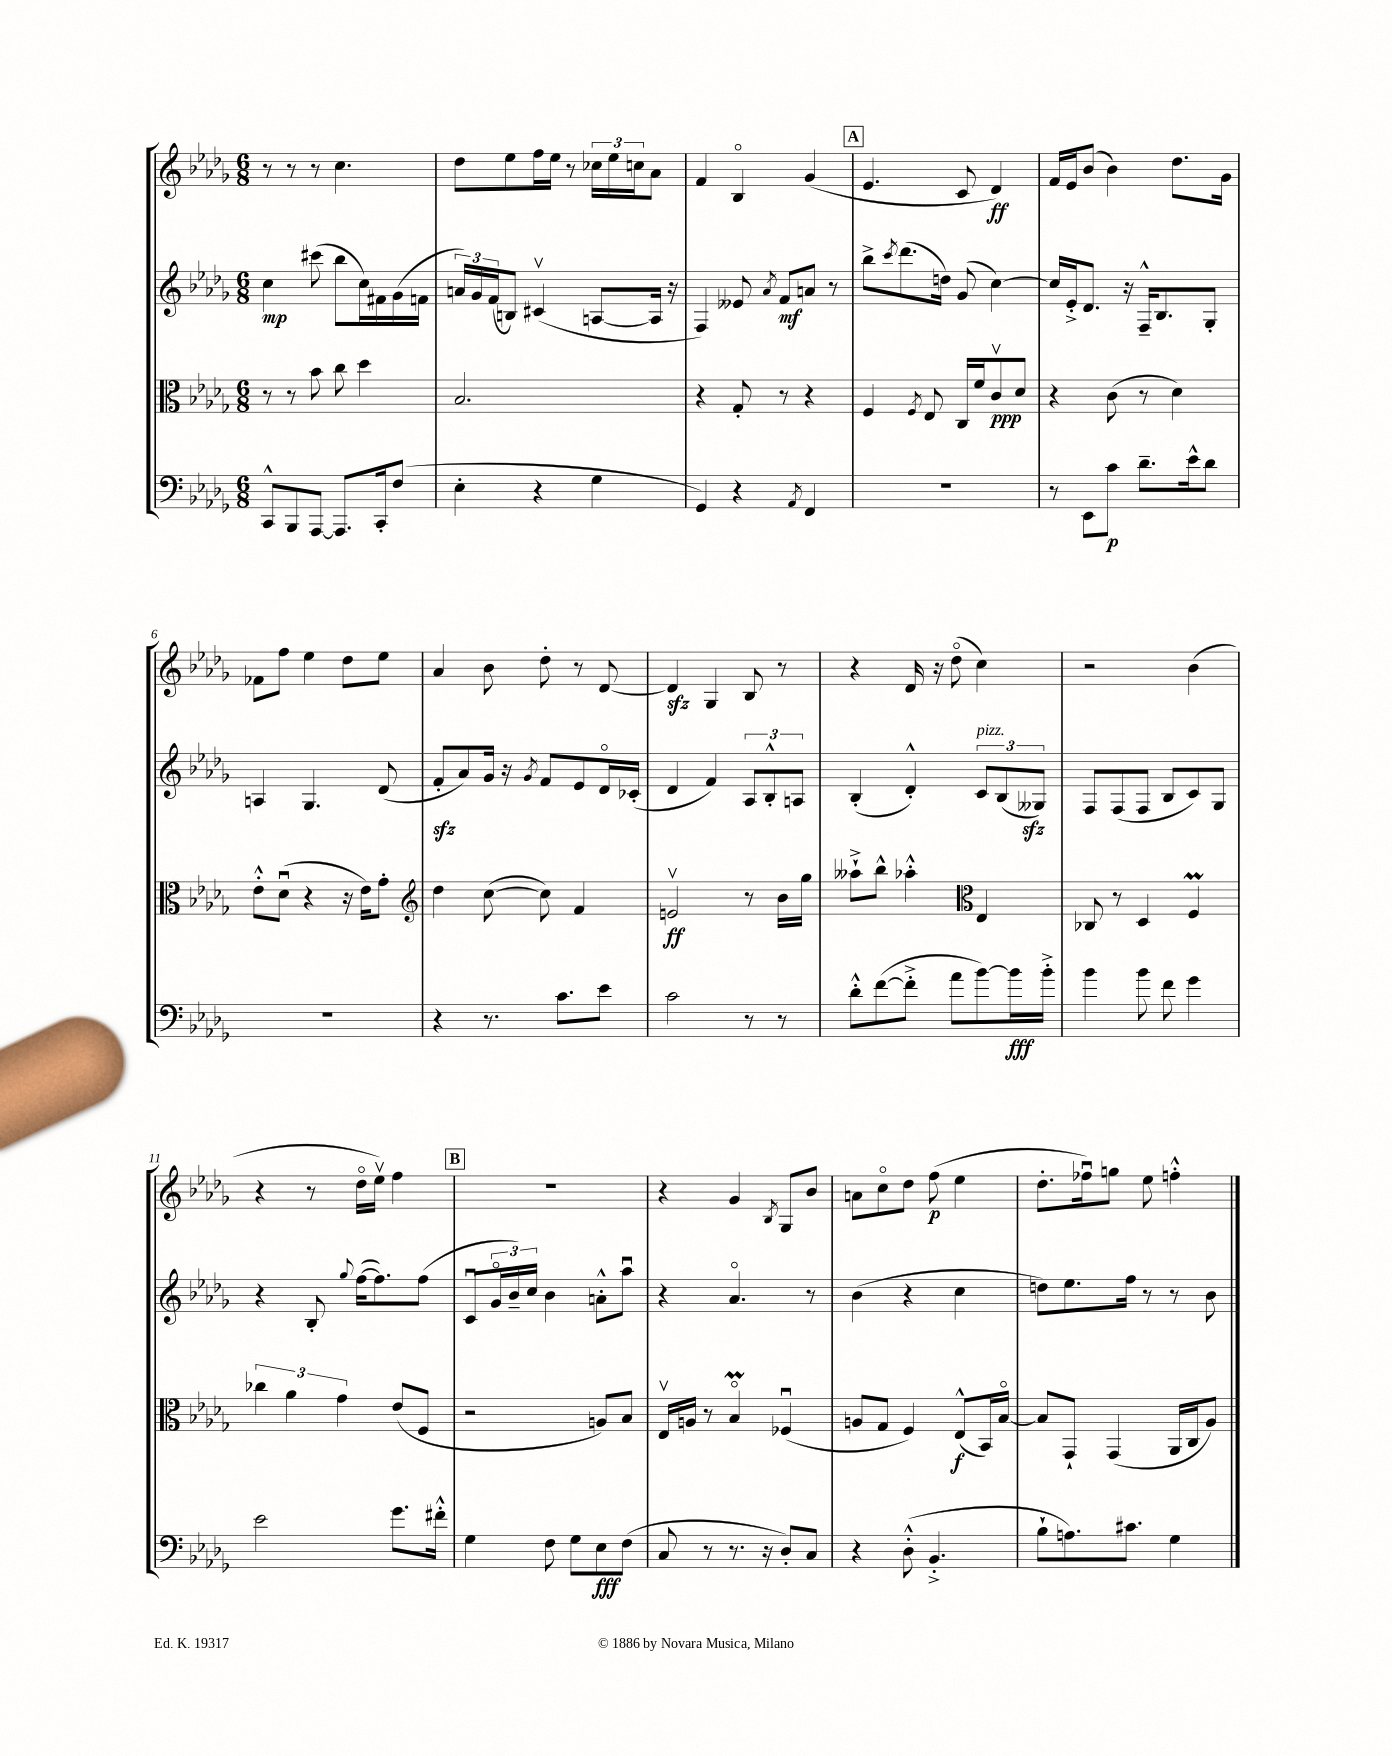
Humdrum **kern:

**kern	**kern	**kern	**kern
*staff4	*staff3	*staff2	*staff1
*clefF4	*clefC3	*clefG2	*clefG2
*k[b-e-a-d-g-]	*k[b-e-a-d-g-]	*k[b-e-a-d-g-]	*k[b-e-a-d-g-]
*M6/8	*M6/8	*M6/8	*M6/8
8CC^^/L	8r	4cc\	8r
8BBB-/	8r	.	8r
[8AAA-/J	8b-\	(8ccc#\	8r
8.AAA-/]L	8cc\	8bb-\L	4.cc\
.	4dd-\	16cc\L)	.
16CC'/k	.	16f#\	.
(8F/J	.	(16g-\	.
.	.	16f\JJ	.
=	=	=	=
4E-'\	2.B-/	24a/LL)	8dd-\L
.	.	24g-/	.
.	.	(24f/J	.
.	.	8B/J)	8ee-\
4r	.	(4c#v/	16ff\L
.	.	.	16ee-\JJ
.	.	.	8r
4G-\	.	[8A/L	24cc-\LL
.	.	.	24ee-\
.	.	.	24cc\J
.	.	16A/]Jk	8a-\J
.	.	16r	.
=	=	=	=
4GG-/)	4r	4F/)	4f/
4r	8G-'/	8e--/	4B-o/
.	.	8qa-/	.
.	8r	8f/L	.
8qAA-/	.	.	.
4FF/	4r	8a/J	(4g-/
.	.	8r	.
=	=	=	=
2.r	4F/	8bb-^\L	4.e-/
.	.	8qccc/	.
.	.	(8.ddd-\	.
.	8qF/	.	.
.	8E-/	.	.
.	.	16dd\Jk)	.
.	16C/LL	(8g-/	8c/
.	16f/J	.	.
.	8cv/	[4cc\)	4d-/)
.	8d-/J	.	.
=	=	=	=
8r	4r	16cc/]LL	16f/LL
.	.	16e-'^/J	16e-/J
8EE-\L	.	8.d-/J	(8b-/J
8c\J	(8c\	.	4b-\)
.	.	16r	.
8.d-~\L	8r	16F~^^/LK	.
.	.	8.B-/	.
.	4d-\)	.	8.dd-\L
16e-^^\k	.	.	.
8d-\J	.	8G-'/J	.
.	.	.	16g-\Jk
=	=	=	=
2.r	8e-'^^\L	4A/	8f-\L
.	(8d-u\J	.	8ff\J
.	4r	4.G-/	4ee-\
.	16r	.	8dd-\L
.	16e-\LK)	.	.
.	8g-'\J	(8d-/	8ee-\J
=	=	=	=
*	*clefG2	*	*
4r	4dd-\	8f'/L	4a-/
.	.	8a-/)	.
8.r	([8cc\	16g-/Jk	8b-\
.	.	16r	.
.	.	8qg-/	.
.	8cc\])	8f/L	8dd-'\
8.c\L	.	.	.
.	4f/	8e-/	8r
8e-\J	.	16d-o/L	[8d-/
.	.	(16c-'/JJ	.
=	=	=	=
2c\	2ev/	4d-/	4d-/]
.	.	4f/)	4G-/
8r	8r	12A-/L	8B-/
.	.	12B-'^^/	.
8r	16b-\LL	.	8r
.	.	12A/J	.
.	16gg-\JJ	.	.
=	=	=	=
8d-'^^\L	8aa--`^\L	(4B-'/	4r
([8f\	8bb-^^\J	.	.
8f'^\]J	4aa-'^^\	4d-'^^/)	16d-/
.	.	.	16r
8a-\L	.	.	(8dd-o\
*	*clefC3	*	*
[8b-\)	4E-/	12c/L	4cc\)
.	.	(12B-/	.
16b-\]L	.	.	.
.	.	12G--/J)	.
16b-'^\JJ	.	.	.
=	=	=	=
4b-\	8C-/	8F/L	2r
.	8r	(8F/	.
8b-\	4D-/	8F/J	.
8f\	.	8B-/L	.
4g-\	4F/	8c/)	(4b-\
.	.	8G-/J	.
=	=	=	=
2e-\	6cc-\	4r	4r
.	6a-\	.	.
.	.	8B-'/	8r
.	6g-\	.	.
.	.	8qqgg-/	.
.	.	([16ff\LK	16dd-o\LL
.	.	8.ff\])	16ee-v\JJ)
8.g-\L	(8e-/L	.	4ff\
.	8F/J	(8ff\J	.
16f#'^^\Jk	.	.	.
=	=	=	=
4G-\	2r	8cu/L	2.r
.	.	24g-o/L	.
.	.	24b-~/)	.
.	.	24cc/JJ	.
8F\	.	4b-\	.
8G-\L	.	.	.
8E-\	8A/L)	8a'^^\L	.
(8F\J	8B-/J	8aa-u\J	.
=	=	=	=
8C/	16E-v/LL	4r	4r
.	16A/JJ	.	.
8r	8r	.	.
8.r	4B-o/	4.a-o/	4g-/
16r	.	.	.
.	.	.	8qB-/
8D-'/L)	(4F-u/	.	8G-/L
8C/J	.	8r	8b-/J
=	=	=	=
4r	8A/L	(4b-\	8a\L
.	8G-/J	.	8cco\
(8D-'^^\	4F/)	4r	8dd-\J
4.BB-'^/	.	.	(8ff\
.	(8E-^^/L	4cc\	4ee-\
.	16BB-/L)	.	.
.	[16B-o/JJ	.	.
=	=	=	=
8B-`\L	8B-/]L	8dd\L)	8.dd-'\L
8.A\)	8GG-`/J	8.ee-\	.
.	.	.	16ff-u\k)
.	(4GG-/	.	8gg\J
8.c#\J	.	16ff\Jk	.
.	.	8r	8ee-\
4G-\	16AA-/LL	8r	4ff'^^\
.	16C/J	.	.
.	8A-/J)	8b-\	.
==	==	==	==
*-	*-	*-	*-
